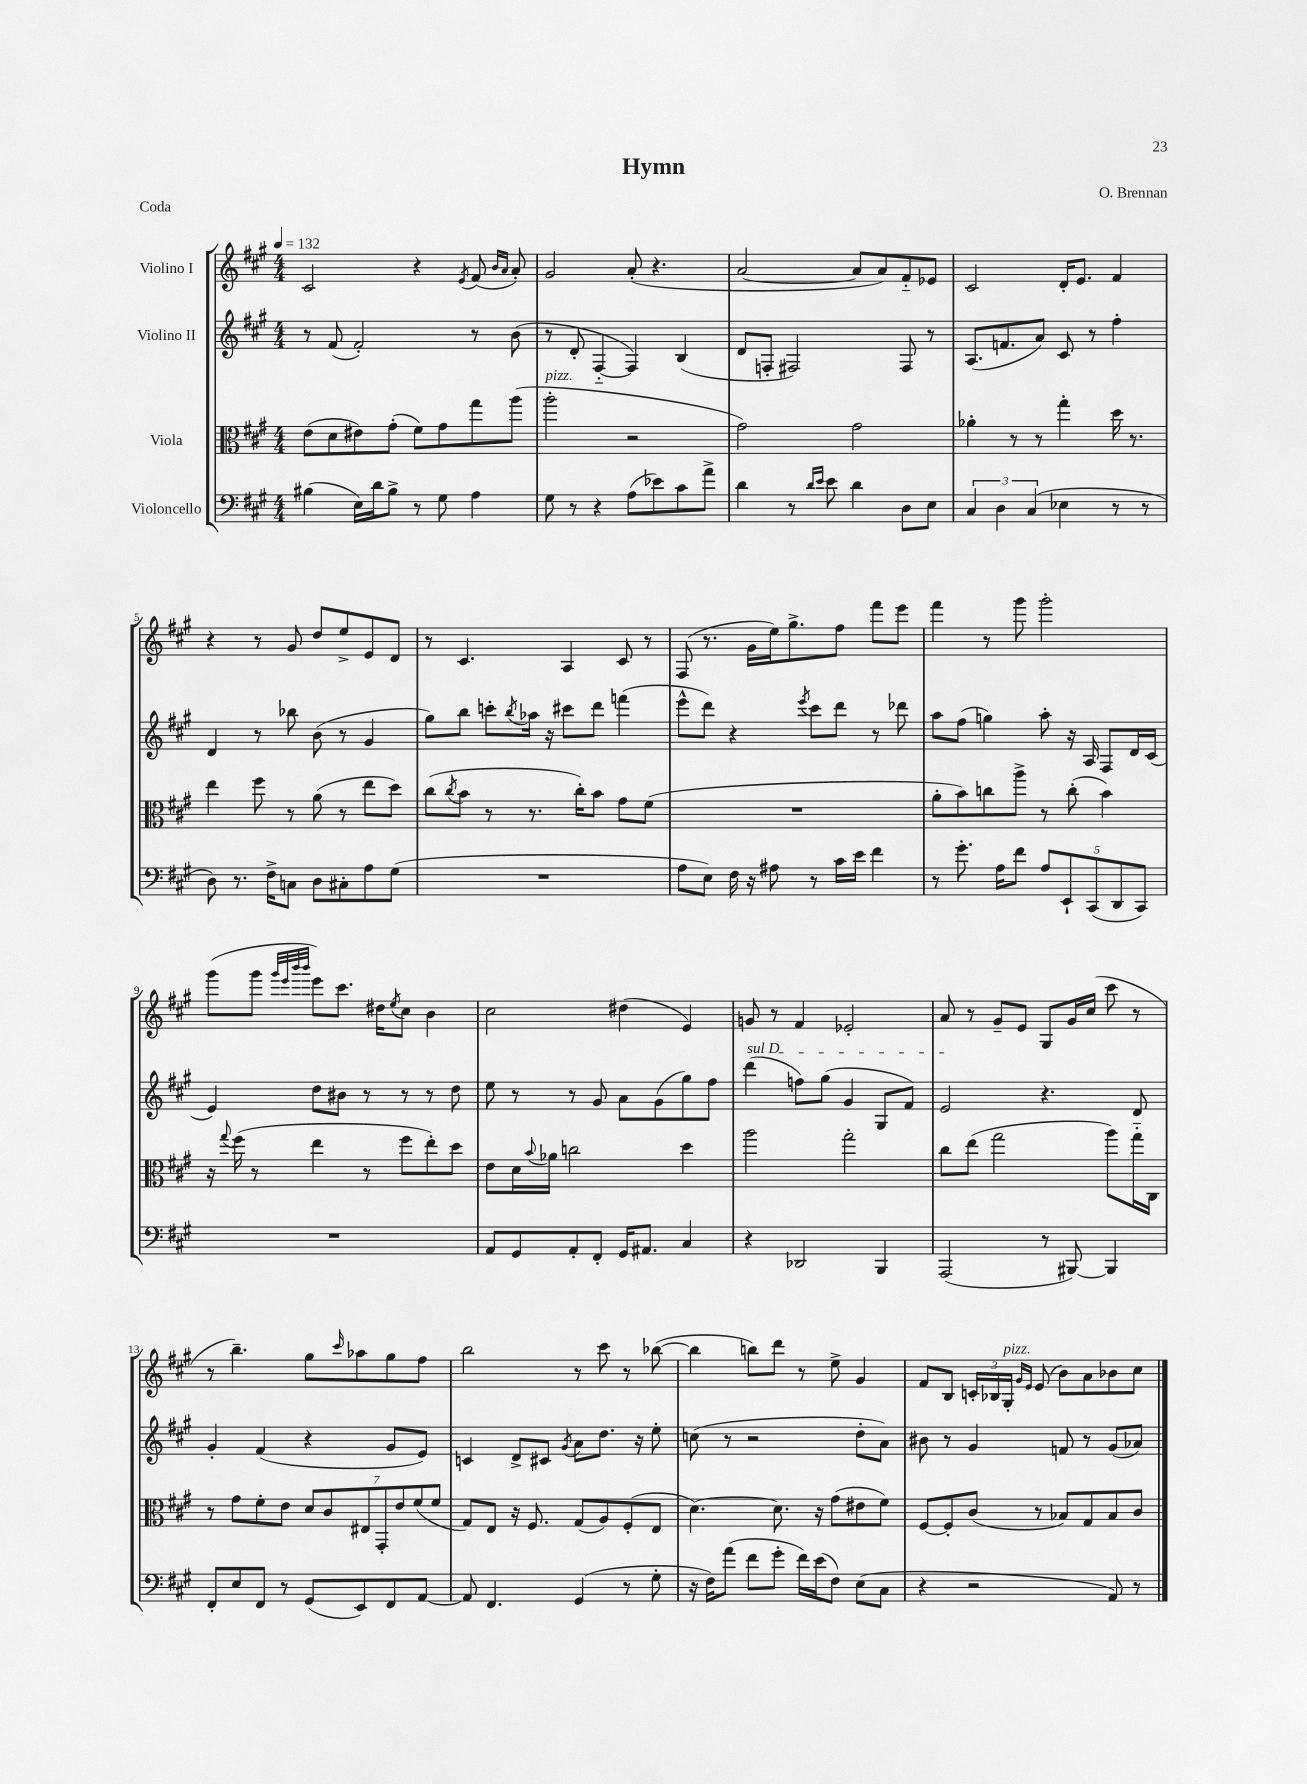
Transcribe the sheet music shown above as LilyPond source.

\header { title = "Hymn" composer = "O. Brennan" piece = "Coda" }
<<
\new StaffGroup <<
\new Staff = "s0" \with { instrumentName = "Violino I" } {
    \clef treble \key a \major \numericTimeSignature \time 4/4 \tempo 4 = 132
    cis'2 r4 \acciaccatura { e'8 } fis'8( \grace { b'16 a'16 } a'8-.) |
    gis'2 a'8-.( r4. |
    a'2~ a'8 a'8) fis'8-_ ees'8 |
    cis'2 d'16-. e'8. fis'4 |
    r4 r8 gis'8 d''8 e''8-> e'8 d'8 |
    r8 cis'4. a4 cis'8 r8 |
    fis8( r8. gis'16 e''16) gis''8.-> fis''8 fis'''8 e'''8 |
    fis'''4 r8 gis'''8 gis'''2-. |
    gis'''8( gis'''8 \grace { gis'''32 e'''32 b'''32 b'''32 } e'''8) cis'''8. dis''16 \acciaccatura { e''8 } cis''8 b'4 |
    cis''2 dis''4( e'4) |
    g'8 r8 fis'4 ees'2-. |
    a'8 r8 gis'8-- e'8 gis8 gis'16 cis''16( cis'''8 r8 |
    r8 b''4.--) gis''8 \grace { cis'''16 } aes''8 gis''8 fis''8 |
    b''2 r8 cis'''8 r8 bes''8~( |
    bes''4 b''8) d'''8 r8 e''8-> gis'4 |
    fis'8 b8 \tuplet 3/2 { c'16-. bes16 gis16-.^\markup { \italic "pizz." } } \grace { gis'16 e'16 } e'8( b'8) a'8 bes'8 cis''8 \bar "|." |
}
\new Staff = "s1" \with { instrumentName = "Violino II" } {
    \clef treble \key a \major \numericTimeSignature \time 4/4
    r8 fis'8( fis'2-.) r8 b'8( |
    r8 d'8-. fis4~-_ fis4) b4( |
    d'8 f8-. fis2) fis8 r8 |
    a8.( f'8. a'8) cis'8 r8 fis''4-. |
    d'4 r8 bes''8 b'8( r8 gis'4 |
    gis''8) b''8 c'''8-. \acciaccatura { b''8 } aes''16 r16 cis'''8 d'''8 f'''4( |
    e'''8-^ d'''8) r4 \acciaccatura { e'''8 } cis'''8 d'''8 r8 des'''8 |
    a''8 fis''8( g''4) a''8-. r16 a16 fis8 d'16 cis'16( |
    e'4) d''8 bis'8 r8 r8 r8 d''8 |
    e''8 r8 r8 gis'8 a'8 gis'8( gis''8) fis''8 |
    \once \override TextSpanner.bound-details.left.text = \markup { \italic "sul D" } d'''4\startTextSpan( f''8) gis''8( gis'4 gis8 fis'8) |
    e'2\stopTextSpan r4. d'8 |
    gis'4-. fis'4( r4 gis'8 e'8) |
    c'4 d'8-> cis'8 \acciaccatura { gis'8 } a'8 d''8. r16 e''8-. |
    c''8( r8 r2 d''8-. a'8) |
    bis'8 r8 gis'4 f'8 r8 gis'8( aes'8) \bar "|." |
}
\new Staff = "s2" \with { instrumentName = "Viola" } {
    \clef alto \key a \major \numericTimeSignature \time 4/4
    e'8( d'8 eis'8) gis'8-.( fis'8) gis'8 gis''8 a''8( |
    a''2-.^\markup { \italic "pizz." } r2 |
    gis'2) gis'2 |
    aes'4-. r8 r8 gis''4-. d''16 r8. |
    e''4 fis''8 r8 a'8( r8 e''8 d''8) |
    cis''8( \acciaccatura { cis''8 } b'8 r8 r8. cis''16-.) b'8 gis'8 fis'8( |
    R1 |
    a'8-. b'8) c''8 a''8-> r8 c''8-.( b'4) |
    r16 \appoggiatura { gis''8 } fis''16( r8 e''4 r8 fis''8 e''8-.) d''8 |
    e'8 d'16 \appoggiatura { b'8 } aes'16 c''2 d''4 |
    a''2 gis''2-. |
    cis''8 e''8( gis''2 a''8) gis''16-_ cis16 |
    r8 gis'8 fis'8-. e'8 \tuplet 7/4 { d'8 cis'8 eis8 gis,8-. e'8 fis'8( fis'8 } |
    gis8) e8 r16 fis8. gis8( a8) fis8-.( e8 |
    d'4.~) d'8. r16 gis'8( eis'8 fis'8) |
    fis8~ fis8-. cis'8( r8 bes8) gis8 bes8 cis'8 \bar "|." |
}
\new Staff = "s3" \with { instrumentName = "Violoncello" } {
    \clef bass \key a \major \numericTimeSignature \time 4/4
    bis4( e16) d'16 bis8-> r8 gis8 a4 |
    gis8 r8 r4 a8( ees'8) cis'8 a'8-> |
    d'4 r8 \grace { d'16 e'16 } e'8 d'4 d8 e8 |
    \tuplet 3/2 { cis4 d4 cis4( } ees4 r8 r8 |
    d8) r8. fis16-> c8 d8 cis8-. a8 gis8( |
    R1 |
    a8 e8) fis16 r16 ais8 r8 cis'16 e'16 fis'4 |
    r8 gis'8.-. a16 fis'8 \tuplet 5/4 { a8 e,8-! cis,8( d,8 cis,8) } |
    R1 |
    a,8 gis,8 a,8-. fis,8-. gis,16 ais,8. cis4 |
    r4 des,2 b,,4 |
    a,,2( r8 bis,,8~) bis,,4 |
    fis,8-. e8 fis,8 r8 gis,8( e,8) fis,8 a,8~ |
    a,8 fis,4. gis,4( r8 gis8-. |
    r16 fis16) a'8( fis'8 gis'8-. fis'16) e'16( fis8) e8( cis8 |
    r4 r2 a,8) r8 \bar "|." |
}
>>
>>
